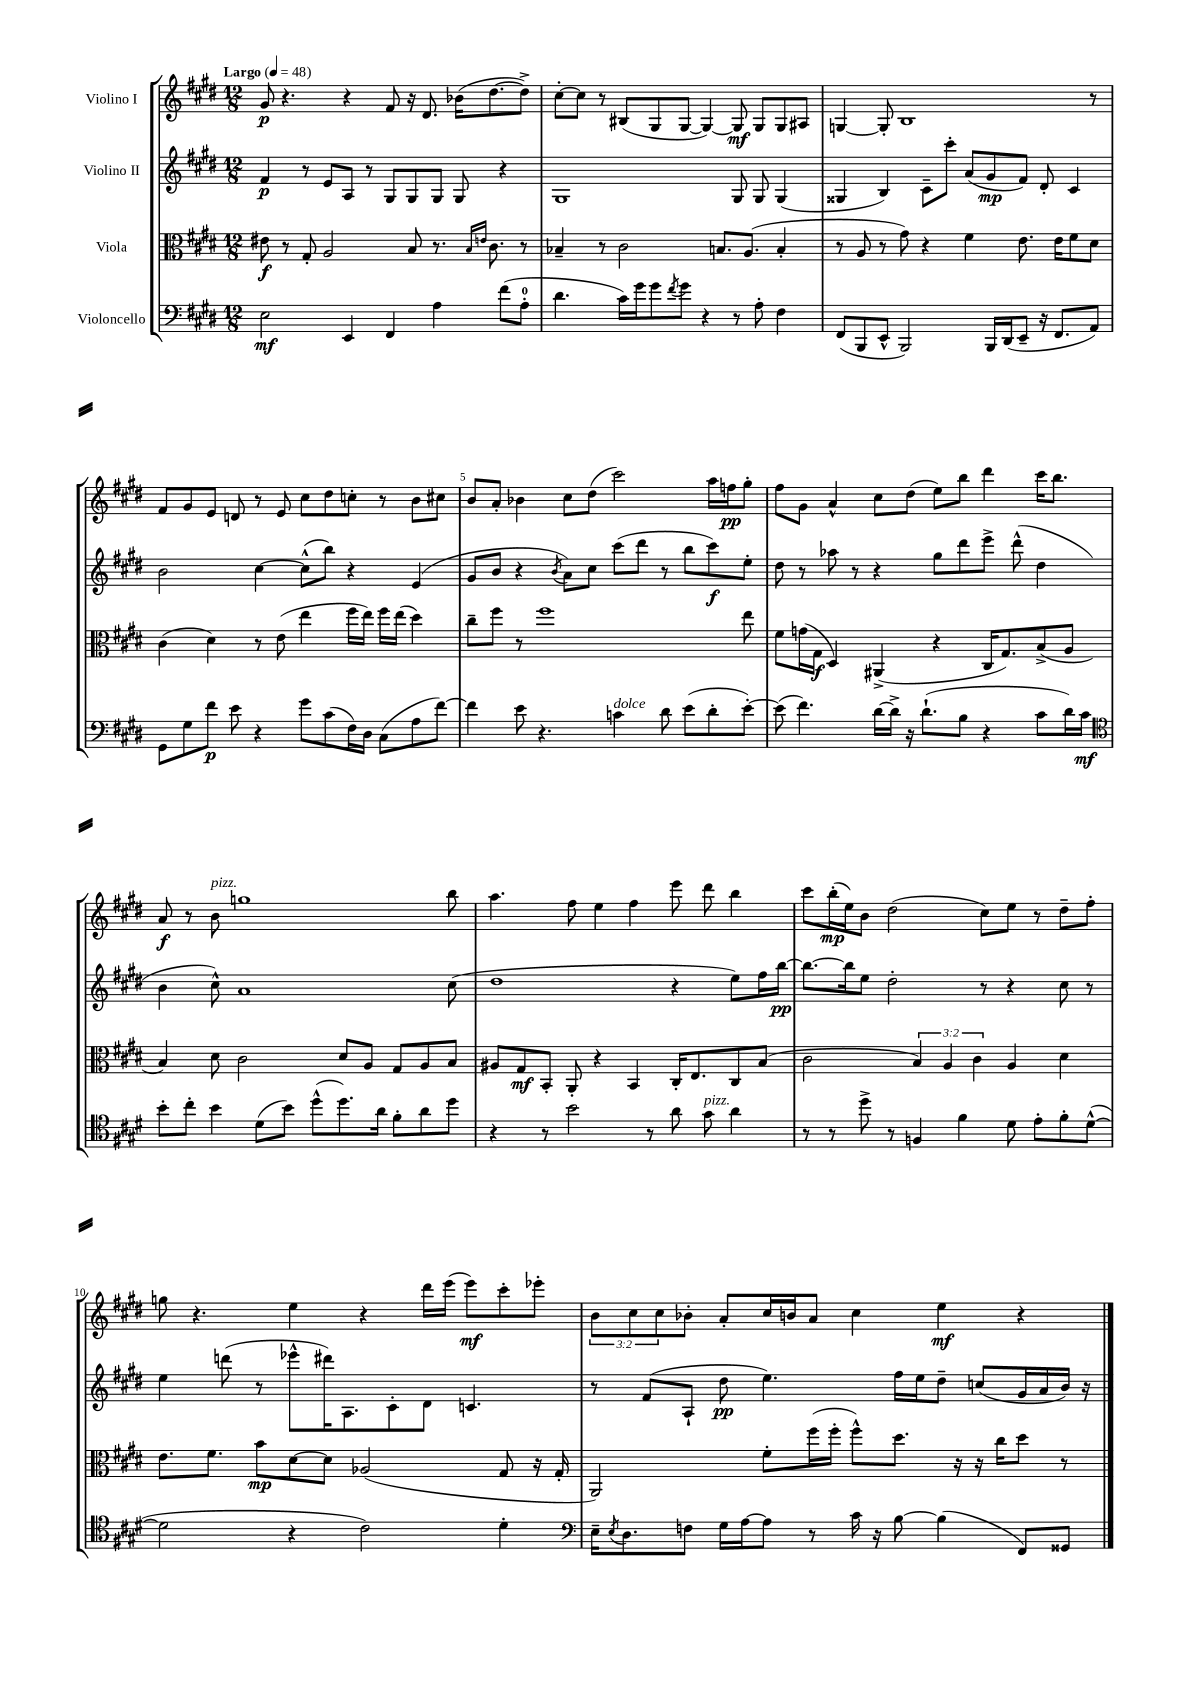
<<
\new StaffGroup <<
\new Staff = "s0" \with { instrumentName = "Violino I" } {
    \clef treble \key e \major \numericTimeSignature \time 12/8 \override Staff.TupletNumber.text = #tuplet-number::calc-fraction-text \tempo "Largo" 4 = 48
    gis'8\p r4. r4 fis'8 r16 dis'8. bes'16( dis''8.~ dis''8->) |
    cis''8~-. cis''8 r8 bis8( gis8 gis8~ gis4~) gis8\mf gis8 gis8 ais8 |
    g4~ g8-. b1 r8 |
    fis'8 gis'8 e'8 d'8 r8 e'8 cis''8 dis''8 c''8-. r8 b'8 cis''8 |
    b'8 a'8-. bes'4 cis''8 dis''8( cis'''2) a''16 f''16\pp gis''8-. |
    fis''8 gis'8 a'4-^ cis''8 dis''8( e''8) b''8 dis'''4 cis'''16 b''8. |
    a'8\f r8 b'8^\markup { \italic "pizz." } g''1 b''8 |
    a''4. fis''8 e''4 fis''4 e'''8 dis'''8 b''4 |
    cis'''8 b''16-.\mp( e''16) b'8 dis''2( cis''8) e''8 r8 dis''8-- fis''8-. |
    g''8 r4. e''4 r4 dis'''16 e'''16( e'''8\mf) cis'''8-. ees'''8-. |
    \tuplet 3/2 { b'8 cis''8 cis''8 } bes'8-. a'8-. cis''16 b'16 a'8 cis''4 e''4\mf r4 \bar "|." |
}
\new Staff = "s1" \with { instrumentName = "Violino II" } {
    \clef treble \key e \major \numericTimeSignature \time 12/8
    fis'4\p r8 e'8 a8 r8 gis8 gis8 gis8 gis8 r4 |
    gis1 gis8 gis8 gis4( |
    gisis4 b4) cis'8-- cis'''8-. a'8( gis'8\mp fis'8) dis'8-. cis'4 |
    b'2 cis''4~ cis''8-^( b''8) r4 e'4( |
    gis'8 b'8 r4 \acciaccatura { b'8 } a'8) cis''8 cis'''8( dis'''8 r8 b''8 cis'''8\f) e''8-. |
    dis''8 r8 aes''8 r8 r4 gis''8 dis'''8 e'''8-> dis'''8-^( dis''4 |
    b'4 cis''8-^) a'1 cis''8( |
    dis''1 r4 e''8) fis''16 b''16~\pp |
    b''8.~ b''16 e''8 dis''2-. r8 r4 cis''8 r8 |
    e''4 d'''8( r8 ees'''8-^ dis'''16) a8. cis'8-. dis'8 c'4. |
    r8 fis'8( a8-! dis''8\pp e''4.) fis''16 e''16 dis''8-- c''8( gis'16 a'16 b'16) r16 \bar "|." |
}
\new Staff = "s2" \with { instrumentName = "Viola" } {
    \clef alto \key e \major \numericTimeSignature \time 12/8 \override Staff.TupletNumber.text = #tuplet-number::calc-fraction-text
    eis'8\f r8 gis8-. a2 b8 r8. \grace { b16 e'16 } cis'8. r8 |
    bes4-- r8 cis'2 b8. a8.( b4-. |
    r8 a8 r8 gis'8) r4 fis'4 e'8. e'16 fis'8 dis'8 |
    cis'4( dis'4) r8 e'8( e''4 fis''16 e''16) fis''16 e''16( dis''4) |
    cis''8-- fis''8 r8 fis''1 e''8 |
    fis'8 g'16( gis16\f dis4) ais,4->( r4 cis16 gis8.) b8->( a8 |
    b4) dis'8 cis'2 dis'8 a8 gis8 a8 b8 |
    ais8 gis8\mf b,8-. a,8-. r4 b,4 cis16-. e8. cis8 b8( |
    cis'2 \tuplet 3/2 { b4) a4 cis'4 } a4 dis'4 |
    e'8. fis'8. b'8\mp dis'8~ dis'8 aes2( gis8 r16 gis16-. |
    a,2) fis'8-. fis''16( fis''16-. fis''8-^) dis''8. r16 r16 cis''16 dis''8 r8 \bar "|." |
}
\new Staff = "s3" \with { instrumentName = "Violoncello" } {
    \clef bass \key e \major \numericTimeSignature \time 12/8
    e2\mf e,4 fis,4 a4 fis'8( a8-0-. |
    dis'4. cis'16) gis'16 gis'8 \acciaccatura { fis'8 } gis'8 r4 r8 a8-. fis4 |
    fis,8( b,,8 e,8-^ b,,2) b,,16 dis,16( e,8-- r16 fis,8. a,8) |
    gis,8 gis8 fis'8\p e'8 r4 gis'8 cis'8( fis16) dis16 cis8( a8 fis'8~) |
    fis'4 e'8 r4. c'4^\markup { \italic "dolce" } dis'8 e'8( dis'8-. e'8~-.) |
    e'8( fis'4.) dis'16~ dis'16-> r16 dis'8.-!( b8 r4 cis'8 dis'16) cis'16\mf |
    \clef tenor b'8-. cis''8-. b'4 dis'8( b'8) dis''8-^( dis''8.) a'16 fis'8-. a'8 dis''8 |
    r4 r8 b'2 r8 a'8 gis'8^\markup { \italic "pizz." } a'4 |
    r8 r8 dis''8-> r8 f4 fis'4 dis'8 e'8-. fis'8-. dis'8~-^( |
    dis'2 r4 cis'2) dis'4-. |
    \clef bass e16-- \acciaccatura { e8 } dis8. f8 gis16 a16~ a8 r8 cis'16 r16 b8~ b4( fis,8) gisis,8 \bar "|." |
}
>>
>>
\layout { \context { \Score \override BarNumber.break-visibility = ##(#f #t #t) barNumberVisibility = #(every-nth-bar-number-visible 5) } }
